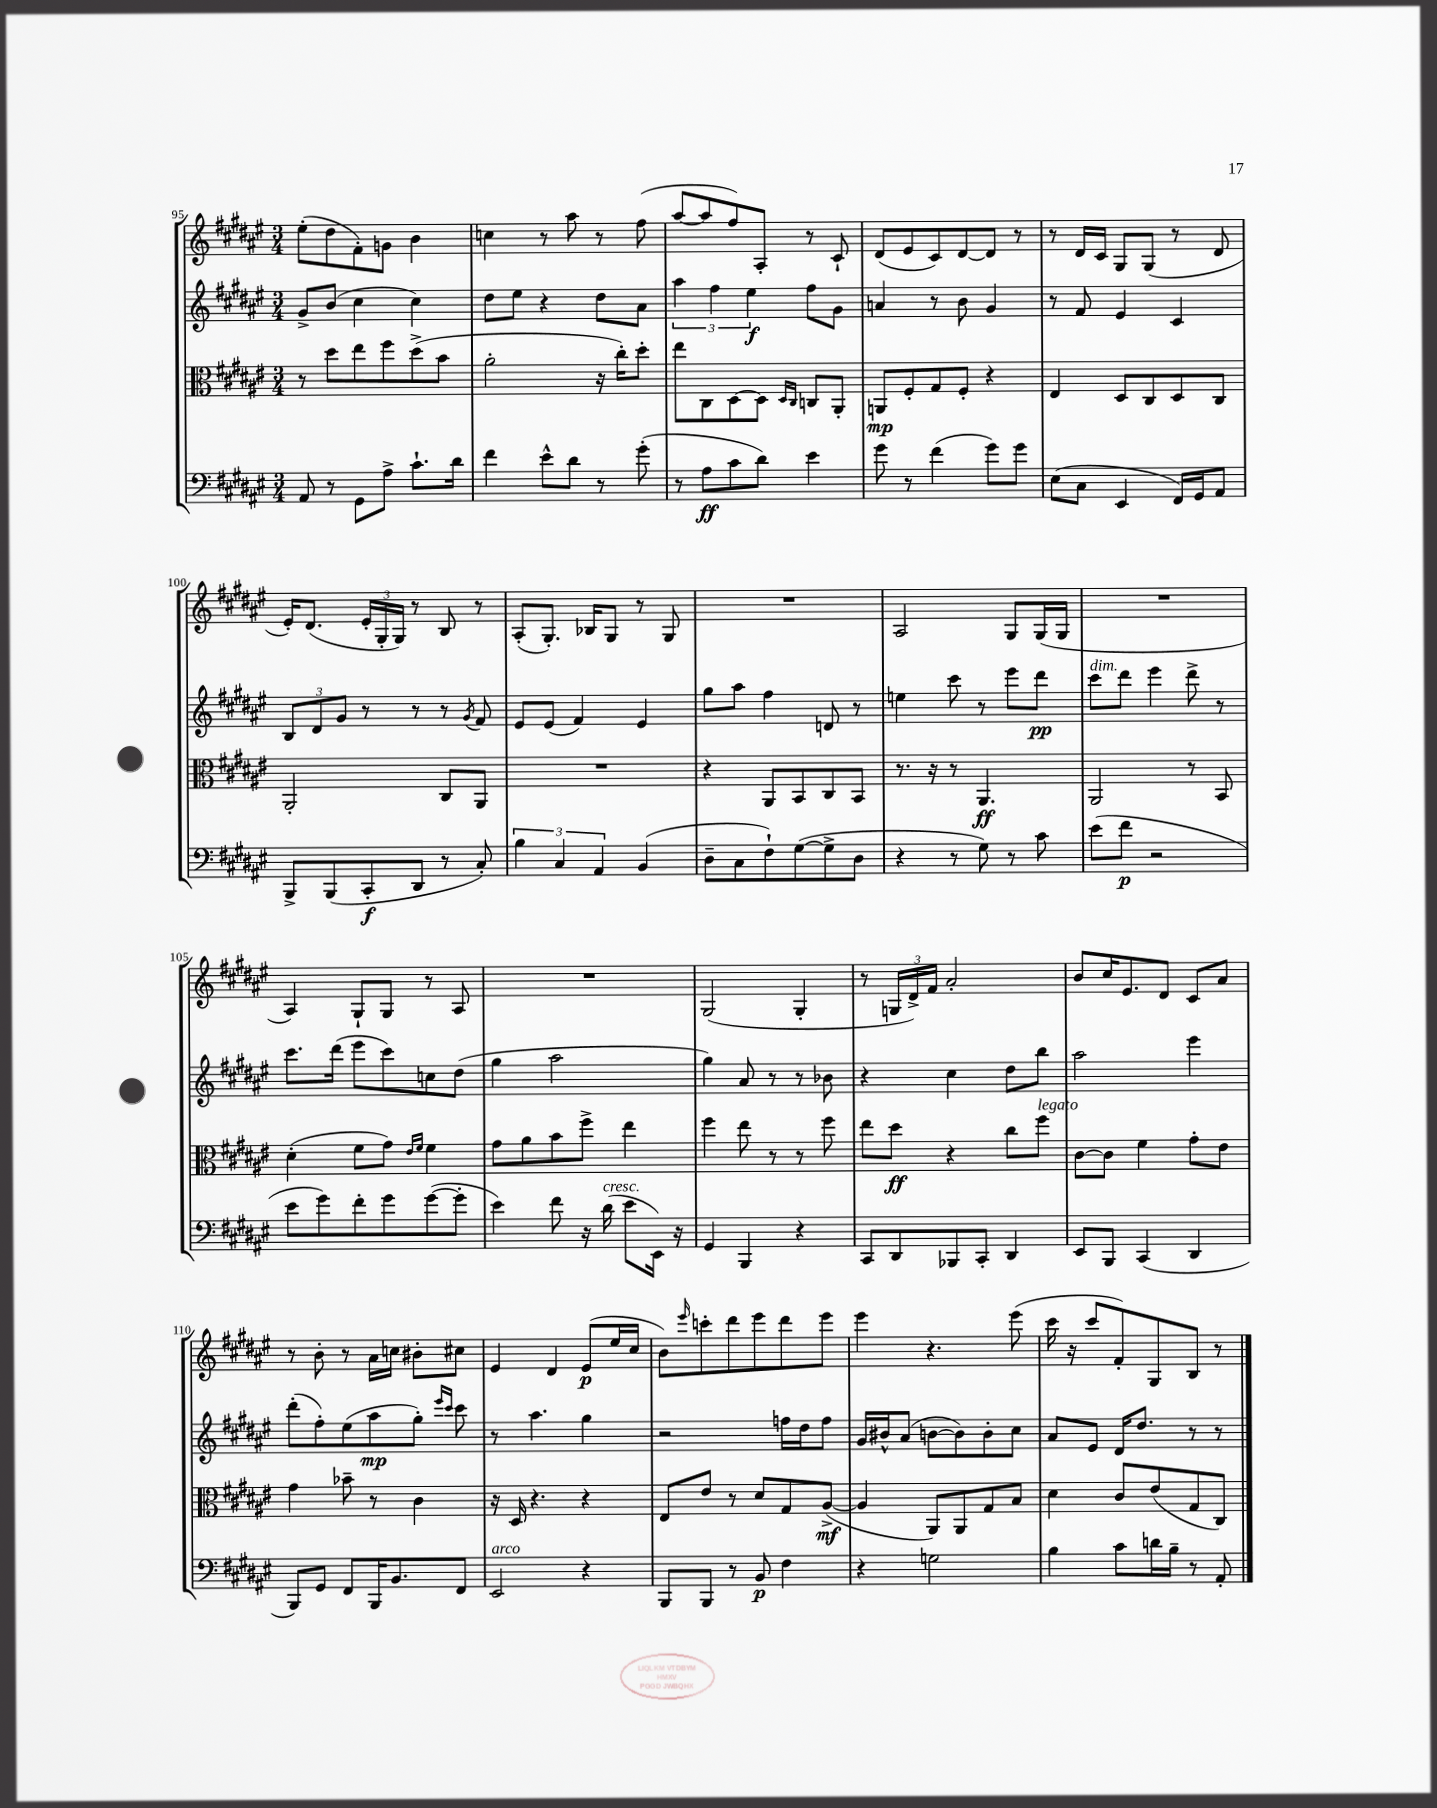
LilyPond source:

<<
\new StaffGroup <<
\new Staff = "s0" {
    \clef treble \key fis \major \numericTimeSignature \time 3/4
    eis''8-.( dis''8 fis'8-.) g'8 b'4 |
    c''4 r8 ais''8 r8 fis''8( |
    ais''8~ ais''8 fis''8) ais8-. r8 cis'8-! |
    dis'8( eis'8 cis'8) dis'8~ dis'8 r8 |
    r8 dis'16 cis'16 gis8 gis8( r8 dis'8 |
    eis'16-.) dis'8.( \tuplet 3/2 { eis'16-. gis16-. gis16) } r8 b8 r8 |
    ais8-.( gis8.-.) bes16 gis8 r8 gis8 |
    R2. |
    ais2 gis8 gis16( gis16 |
    R2. |
    ais4) gis8-! gis8 r8 ais8 |
    R2. |
    gis2( gis4-. |
    r8 \tuplet 3/2 { g16 dis'16->) fis'16 } ais'2-. |
    b'8 cis''16 eis'8. dis'8 cis'8 ais'8 |
    r8 b'8-. r8 ais'16 c''16 bis'8-. cis''8 |
    eis'4 dis'4 eis'8\p( eis''16 cis''16 |
    b'8) \grace { eis'''16 } c'''8-. dis'''8 eis'''8 dis'''8 eis'''8 |
    eis'''4 r4. eis'''8( |
    cis'''16 r16 cis'''8 fis'8-.) gis8 b8 r8 \bar "|." |
}
\new Staff = "s1" {
    \clef treble \key fis \major \numericTimeSignature \time 3/4
    gis'8-> b'8( cis''4 cis''4) |
    dis''8 eis''8 r4 dis''8 ais'8 |
    \tuplet 3/2 { ais''4 fis''4 eis''4\f } fis''8 gis'8 |
    a'4 r8 b'8 gis'4 |
    r8 fis'8 eis'4 cis'4 |
    \tuplet 3/2 { b8 dis'8 gis'8 } r8 r8 r8 \acciaccatura { gis'8 } fis'8 |
    eis'8 eis'8( fis'4) eis'4 |
    gis''8 ais''8 fis''4 d'8 r8 |
    e''4 cis'''8 r8 eis'''8 dis'''8\pp |
    cis'''8^\markup { \italic "dim." } dis'''8 eis'''4 dis'''8-> r8 |
    cis'''8. dis'''16( eis'''8 cis'''8) c''8 dis''8( |
    gis''4 ais''2 |
    gis''4) ais'8 r8 r8 bes'8 |
    r4 cis''4 dis''8 b''8 |
    ais''2 eis'''4 |
    dis'''8-.( fis''8-.) eis''8( ais''8\mp gis''8-.) \grace { eis'''16 cis'''16 } cis'''8 |
    r8 ais''4. gis''4 |
    r2 f''16 dis''16 f''8 |
    gis'16 bis'16-^ ais'8( b'8~ b'8) b'8-. cis''8 |
    ais'8 eis'8 dis'16 dis''8. r8 r8 \bar "|." |
}
\new Staff = "s2" {
    \clef alto \key fis \major \numericTimeSignature \time 3/4
    r8 dis''8 eis''8 fis''8 dis''8->( b'8 |
    ais'2-. r16 cis''16-.) dis''8-. |
    eis''8 cis8 dis8~ dis8 \grace { dis16 cis16 } c8 ais,8-. |
    a,8\mp fis8-. gis8 fis8-. r4 |
    eis4 dis8 cis8 dis8 cis8 |
    ais,2-. cis8 ais,8 |
    R2. |
    r4 ais,8 b,8 cis8 b,8 |
    r8. r16 r8 ais,4.\ff |
    ais,2 r8 b,8 |
    dis'4-.( fis'8 gis'8) \grace { eis'16 fis'16 } fis'4 |
    gis'8 ais'8 b'8 fis''8-> eis''4 |
    fis''4 eis''8 r8 r8 fis''8 |
    eis''8 dis''8\ff r4 cis''8 fis''8^\markup { \italic "legato" } |
    cis'8~ cis'8 fis'4 gis'8-. eis'8 |
    gis'4 bes'8-- r8 cis'4 |
    r16 dis16 r4. r4 |
    eis8 eis'8 r8 dis'8 gis8 ais8~->\mf( |
    ais4 ais,8) ais,8 gis8 b8 |
    dis'4 cis'8 eis'8( gis8 cis8) \bar "|." |
}
\new Staff = "s3" {
    \clef bass \key fis \major \numericTimeSignature \time 3/4
    ais,8 r8 gis,8 ais8-> cis'8.-! dis'16 |
    fis'4 eis'8-^ dis'8 r8 gis'8-.( |
    r8 ais8\ff cis'8 dis'8) eis'4 |
    gis'8 r8 fis'4( gis'8) gis'8 |
    eis8( cis8 eis,4 fis,16) gis,16 ais,8 |
    b,,8-> b,,8( cis,8-.\f dis,8 r8 cis8-.) |
    \tuplet 3/2 { b4 cis4 ais,4 } b,4( |
    dis8-- cis8 fis8-!) gis8~( gis8-> dis8 |
    r4 r8 gis8) r8 cis'8 |
    eis'8( fis'8\p r2 |
    eis'8 gis'8) fis'8-. gis'8 gis'8~( gis'8-. |
    eis'4) fis'8 r16 dis'16^\markup { \italic "cresc." }( eis'8 eis,16) r16 |
    gis,4 b,,4 r4 |
    cis,8 dis,8 bes,,8 cis,8-. dis,4 |
    eis,8 b,,8 cis,4( dis,4 |
    b,,8) gis,8 fis,8 b,,16 b,8. fis,8 |
    eis,2^\markup { \italic "arco" } r4 |
    b,,8 b,,8 r8 b,8\p fis4 |
    r4 g2 |
    b4 cis'8 d'16 b16-- r8 ais,8-. \bar "|." |
}
>>
>>
\layout { \context { \Score currentBarNumber = #95 } }
